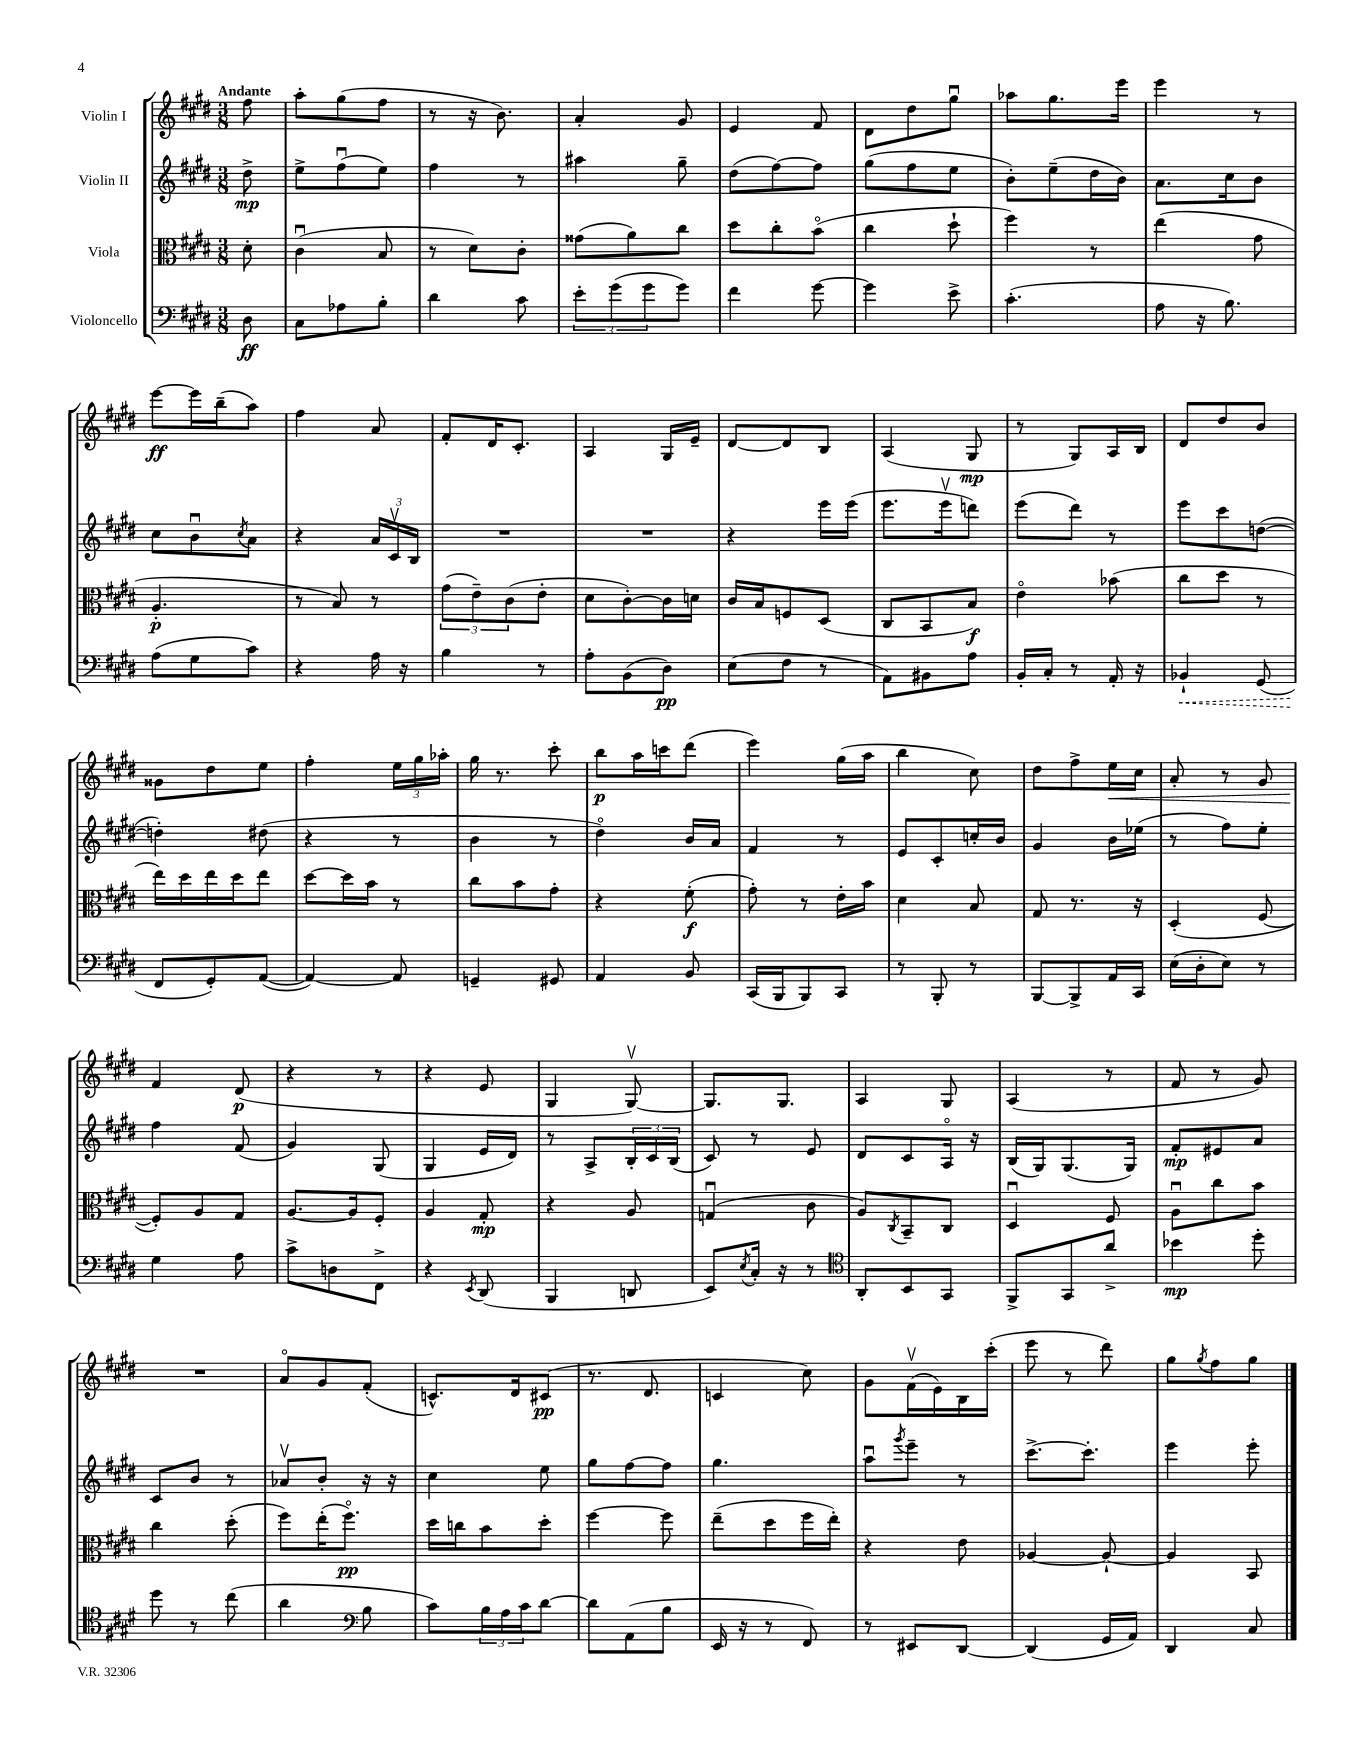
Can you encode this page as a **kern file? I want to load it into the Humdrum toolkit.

**kern	**dynam	**kern	**dynam	**kern	**dynam	**kern	**dynam
*part4	*part4	*part3	*part3	*part2	*part2	*part1	*part1
*staff4	*staff4	*staff3	*staff3	*staff2	*staff2	*staff1	*staff1
*I"Violoncello	*	*I"Viola	*	*I"Violin II	*	*I"Violin I	*
*clefF4	*	*clefC3	*	*clefG2	*	*clefG2	*
*k[f#c#g#d#]	*	*k[f#c#g#d#]	*	*k[f#c#g#d#]	*	*k[f#c#g#d#]	*
*M3/8	*	*M3/8	*	*M3/8	*	*M3/8	*
=	=	=	=	=	=	=	=
!	!	!	!	!	!	!LO:TX:a:B:t=Andante	!
8D#\	ff	8d#'\	.	8dd#^\	mp	8ff#\	.
=1	=1	=1	=1	=1	=1	=1	=1
8C#\L	.	(4c#u\	.	8ee^\L	.	8aa'\L	.
8A-X\	.	.	.	(8ff#u\	.	(8gg#\	.
8B'\J	.	8B/	.	8ee\J)	.	8ff#\J	.
=2	=2	=2	=2	=2	=2	=2	=2
4d#\	.	8r	.	4ff#\	.	8r	.
.	.	8d#\L)	.	.	.	16r	.
.	.	.	.	.	.	8.b\)	.
8c#\	.	8c#'\J	.	8r	.	.	.
=3	=3	=3	=3	=3	=3	=3	=3
12e'\L	.	(8g##X\L	.	4aa#X\	.	4a'/	.
(12g#\	.	.	.	.	.	.	.
.	.	8a\)	.	.	.	.	.
12g#\	.	.	.	.	.	.	.
8g#\J)	.	8cc#\J	.	8gg#~\	.	8g#/	.
=4	=4	=4	=4	=4	=4	=4	=4
4f#\	.	8dd#\L	.	(8dd#\L	.	4e/	.
.	.	8cc#'\	.	[8ff#\)	.	.	.
[8g#\	.	(8b\J	.	8ff#\J]	.	8f#/	.
=5	=5	=5	=5	=5	=5	=5	=5
4g#\]	.	4cc#\	.	(8gg#\L	.	8d#\L	.
.	.	.	.	8ff#\	.	8dd#\	.
8e^\	.	8dd#`\	.	8ee\J	.	8gg#u\J	.
=6	=6	=6	=6	=6	=6	=6	=6
(4.c#'\	.	4ff#\)	.	8b'\L)	.	8aa-X\L	.
.	.	.	.	(8ee~\	.	8.gg#\	.
.	.	8r	.	16dd#\L	.	.	.
.	.	.	.	16b\JJ)	.	16eee\Jk	.
=7	=7	=7	=7	=7	=7	=7	=7
8A\	.	(4ee\	.	8.a\L	.	4eee\	.
16r	.	.	.	.	.	.	.
8.B\)	.	.	.	16cc#\k	.	.	.
.	.	8g#\	.	8b\J	.	8r	.
!!LO:LB:g=z
=8	=8	=8	=8	=8	=8	=8	=8
(8A\L	.	4.A'/	p	8cc#\L	.	[8eee\L	ff
8G#\	.	.	.	8bu\	.	16eee\L]	.
.	.	.	.	.	.	(16bb~\J	.
.	.	.	.	8qcc#/	.	.	.
8c#\J)	.	.	.	8a\J	.	8aa\J)	.
=9	=9	=9	=9	=9	=9	=9	=9
4r	.	8r	.	4r	.	4ff#\	.
.	.	8B/)	.	.	.	.	.
16A\	.	8r	.	24a/LL	.	8a/	.
.	.	.	.	24c#v/	.	.	.
16r	.	.	.	.	.	.	.
.	.	.	.	24B/JJ	.	.	.
=10	=10	=10	=10	=10	=10	=10	=10
4B\	.	(12g#\L	.	4.r	.	8f#'/L	.
.	.	12e~\)	.	.	.	.	.
.	.	.	.	.	.	16d#/K	.
.	.	(12c#\	.	.	.	.	.
.	.	.	.	.	.	8.c#'/J	.
8r	.	8e'\J	.	.	.	.	.
=11	=11	=11	=11	=11	=11	=11	=11
8A'\L	.	8d#\L	.	4.r	.	4A/	.
(8BB\	.	[8c#'\)	.	.	.	.	.
8D#\J)	pp	16c#\L]	.	.	.	16G#/LL	.
.	.	16dn\JJ	.	.	.	16e~/JJ	.
=12	=12	=12	=12	=12	=12	=12	=12
(8E\L	.	16c#/LL	.	4r	.	[8d#/L	.
.	.	16B/J	.	.	.	.	.
8F#\J	.	8Fn/	.	.	.	8d#/]	.
8r	.	(8D#/J	.	16eee\LL	.	8B/J	.
.	.	.	.	(16eee\JJ	.	.	.
=13	=13	=13	=13	=13	=13	=13	=13
8AA\L)	.	8C#/L	.	8.eee\L	.	(4A/	.
8BB#X\	.	8BB/	.	.	.	.	.
.	.	.	.	16eeev\k	.	.	.
8A\J	.	8B/J)	f	8dddn\J)	.	8G#/	mp
=14	=14	=14	=14	=14	=14	=14	=14
16BB'/LL	.	4e\	.	(8eee\L	.	8r	.
16C#'/JJ	.	.	.	.	.	.	.
8r	.	.	.	8ddd#\J)	.	8G#/L)	.
16AA'/	.	(8b-X\	.	8r	.	16A/L	.
16r	.	.	.	.	.	16B/JJ	.
=15	=15	=15	=15	=15	=15	=15	=15
!	!LO:HP:b	!	!	!	!	!	!
4BB-X`/	<	8cc#\L	.	8eee\L	.	8d#/L	.
.	.	8dd#\J	.	8ccc#\	.	8dd#/	.
(8GG#/	.	8r	.	([8ddn\J	.	8b/J	.
!!LO:LB:g=z
=16	=16	=16	=16	=16	=16	=16	=16
8FF#/L	.	16ee\LL)	.	4ddn'\])	.	8g##X\L	.
.	.	16dd#\	.	.	.	.	.
8GG#'/)	[	16ee\	.	.	.	8dd#\	.
.	.	16dd#\J	.	.	.	.	.
([8AA/J	.	8ee\J	.	(8dd#X\	.	8ee\J	.
=17	=17	=17	=17	=17	=17	=17	=17
4AA/_)	.	[8dd#\L	.	4r	.	4ff#'\	.
.	.	16dd#\L]	.	.	.	.	.
.	.	16b\JJ	.	.	.	.	.
8AA/]	.	8r	.	8r	.	24ee\LL	.
.	.	.	.	.	.	24gg#\	.
.	.	.	.	.	.	24aa-X'\JJ	.
=18	=18	=18	=18	=18	=18	=18	=18
4GGn~/	.	8cc#\L	.	4b\	.	16gg#\	.
.	.	.	.	.	.	8.r	.
.	.	8b\	.	.	.	.	.
8GG#X/	.	8g#'\J	.	8r	.	8ccc#'\	.
=19	=19	=19	=19	=19	=19	=19	=19
4AA/	.	4r	.	4dd#\)	.	8bb\L	p
.	.	.	.	.	.	16aa\L	.
.	.	.	.	.	.	16cccn\J	.
8BB/	.	(8f#'\	f	16b/LL	.	(8ddd#\J	.
.	.	.	.	16a/JJ	.	.	.
=20	=20	=20	=20	=20	=20	=20	=20
(16CC#/LL	.	8g#'\)	.	4f#/	.	4eee\)	.
16BBB/J	.	.	.	.	.	.	.
8BBB/)	.	8r	.	.	.	.	.
8CC#/J	.	16e'\LL	.	8r	.	(16gg#\LL	.
.	.	16b\JJ	.	.	.	16aa\JJ	.
=21	=21	=21	=21	=21	=21	=21	=21
8r	.	4d#\	.	8e/L	.	4bb\	.
8BBB'/	.	.	.	8c#'/	.	.	.
8r	.	8B/	.	16ccn'/L	.	8cc#\)	.
.	.	.	.	16b/JJ	.	.	.
=22	=22	=22	=22	=22	=22	=22	=22
[8BBB/L	.	8G#/	.	4g#/	.	8dd#\L	.
8BBB^/]	.	8.r	.	.	.	8ff#^\	.
!	!	!	!	!	!	!	!LO:HP:b
16AA/L	.	.	.	16b\LL	.	16ee\L	<
16CC#/JJ	.	16r	.	(16ee-X\JJ	.	16cc#\JJ	.
=23	=23	=23	=23	=23	=23	=23	=23
(16E\LL	.	(4D#'/	.	8r	.	8a'/	.
16D#'\J	.	.	.	.	.	.	.
8E\J)	.	.	.	8ff#\L)	.	8r	.
8r	.	[8F#/	.	8ee'\J	.	8g#/	.
!!LO:LB:g=z
=24	=24	=24	=24	=24	=24	=24	=24
4G#\	.	8F#'/L])	.	4ff#\	.	4f#/	.
.	.	8A/	.	.	.	.	.
8A\	.	8G#/J	.	(8f#/	.	(8d#/	[ p
=25	=25	=25	=25	=25	=25	=25	=25
8c#^\L	.	[8.A/L	.	4g#/)	.	4r	.
8Dn\	.	.	.	.	.	.	.
.	.	16A/k]	.	.	.	.	.
8FF#^\J	.	8F#'/J	.	(8G#/	.	8r	.
=26	=26	=26	=26	=26	=26	=26	=26
4r	.	4A/	.	4G#/	.	4r	.
8qEE/	.	.	.	.	.	.	.
(8DD#/	.	8G#'/	mp	16e/LL	.	8e/	.
.	.	.	.	16d#/JJ)	.	.	.
=27	=27	=27	=27	=27	=27	=27	=27
4BBB/	.	4r	.	8r	.	4G#/	.
.	.	.	.	8A^/L	.	.	.
8DDn/	.	8A/	.	24B'/L	.	[8G#v/)	.
.	.	.	.	24c#/	.	.	.
.	.	.	.	(24B/JJ	.	.	.
=28	=28	=28	=28	=28	=28	=28	=28
8EE/L)	.	(4Gnu/	.	8c#/)	.	8.G#/L]	.
8qE/	.	.	.	.	.	.	.
16C#'/Jk	.	.	.	8r	.	.	.
16r	.	.	.	.	.	8.G#/J	.
8r	.	8c#\	.	8e/	.	.	.
=29	=29	=29	=29	=29	=29	=29	=29
*clefC4	*	*	*	*	*	*	*
8AA'/L	.	8A/L)	.	8d#/L	.	4A/	.
.	.	8qC#/	.	.	.	.	.
8BB/	.	8BB~/	.	8c#/	.	.	.
8GG#/J	.	8C#/J	.	16A/Jk	.	8G#/	.
.	.	.	.	16r	.	.	.
=30	=30	=30	=30	=30	=30	=30	=30
8FF#^/L	.	4D#u/	.	(16B/LL	.	(4A/	.
.	.	.	.	16G#/J)	.	.	.
8GG#/	.	.	.	(8.G#/	.	.	.
8a^/J	.	8F#/	.	.	.	8r	.
.	.	.	.	16G#/Jk)	.	.	.
=31	=31	=31	=31	=31	=31	=31	=31
4b-X\	mp	8Au\L	.	8f#'/L	mp	8f#/	.
.	.	8cc#\	.	8e#X/	.	8r	.
8dd#'\	.	8b\J	.	8a/J	.	8g#/)	.
!!LO:LB:g=z
=32	=32	=32	=32	=32	=32	=32	=32
8dd#\	.	4cc#\	.	8c#/L	.	4.r	.
8r	.	.	.	8b/J	.	.	.
(8cc#\	.	(8dd#'\	.	8r	.	.	.
=33	=33	=33	=33	=33	=33	=33	=33
4a\	.	8ff#\L)	.	8a-Xv/L	.	8a/L	.
.	.	(16ee'\K	.	8b'/J	.	8g#/	.
.	.	8.ff#\J)	pp	.	.	.	.
*clefF4	*	*	*	*	*	*	*
8B\	.	.	.	16r	.	(8f#'/J	.
.	.	.	.	16r	.	.	.
=34	=34	=34	=34	=34	=34	=34	=34
8c#\L)	.	16dd#\LL	.	4cc#\	.	8.cn^^/L)	.
.	.	16ccn\J	.	.	.	.	.
24B\L	.	8b\	.	.	.	.	.
24A\	.	.	.	.	.	.	.
.	.	.	.	.	.	16d#/k	.
24c#\J	.	.	.	.	.	.	.
[8d#\J	.	8dd#'\J	.	8ee\	.	(8c#X/J	pp
=35	=35	=35	=35	=35	=35	=35	=35
8d#\L]	.	[4ff#\	.	8gg#\L	.	8.r	.
(8AA\	.	.	.	[8ff#\	.	.	.
.	.	.	.	.	.	8.d#/	.
8B\J	.	8ff#\]	.	8ff#\J]	.	.	.
=36	=36	=36	=36	=36	=36	=36	=36
16EE/	.	(8ee~\L	.	4.gg#\	.	4cn/	.
16r	.	.	.	.	.	.	.
8r	.	8dd#\	.	.	.	.	.
8FF#/)	.	16ff#\L	.	.	.	8cc#\)	.
.	.	16ee'\JJ)	.	.	.	.	.
=37	=37	=37	=37	=37	=37	=37	=37
8r	.	4r	.	8aau\L	.	8g#\L	.
.	.	.	.	8qggg#/	.	.	.
8EE#X/L	.	.	.	8eee~\J	.	(16f#v\L	.
.	.	.	.	.	.	16e\)	.
[8DD#/J	.	8e\	.	8r	.	16B\	.
.	.	.	.	.	.	(16ccc#'\JJ	.
=38	=38	=38	=38	=38	=38	=38	=38
(4DD#/]	.	[4A-X/	.	[8.ccc#^\L	.	8eee\	.
.	.	.	.	.	.	8r	.
.	.	.	.	8.ccc#'\J]	.	.	.
16GG#/LL	.	8A-`/_	.	.	.	8ddd#\)	.
16AA/JJ)	.	.	.	.	.	.	.
=39	=39	=39	=39	=39	=39	=39	=39
4DD#/	.	4A-/]	.	4eee\	.	8gg#\L	.
.	.	.	.	.	.	8qgg#/	.
.	.	.	.	.	.	8ff#\	.
8C#/	.	8BB/	.	8eee'\	.	8gg#\J	.
==	==	==	==	==	==	==	==
*-	*-	*-	*-	*-	*-	*-	*-
